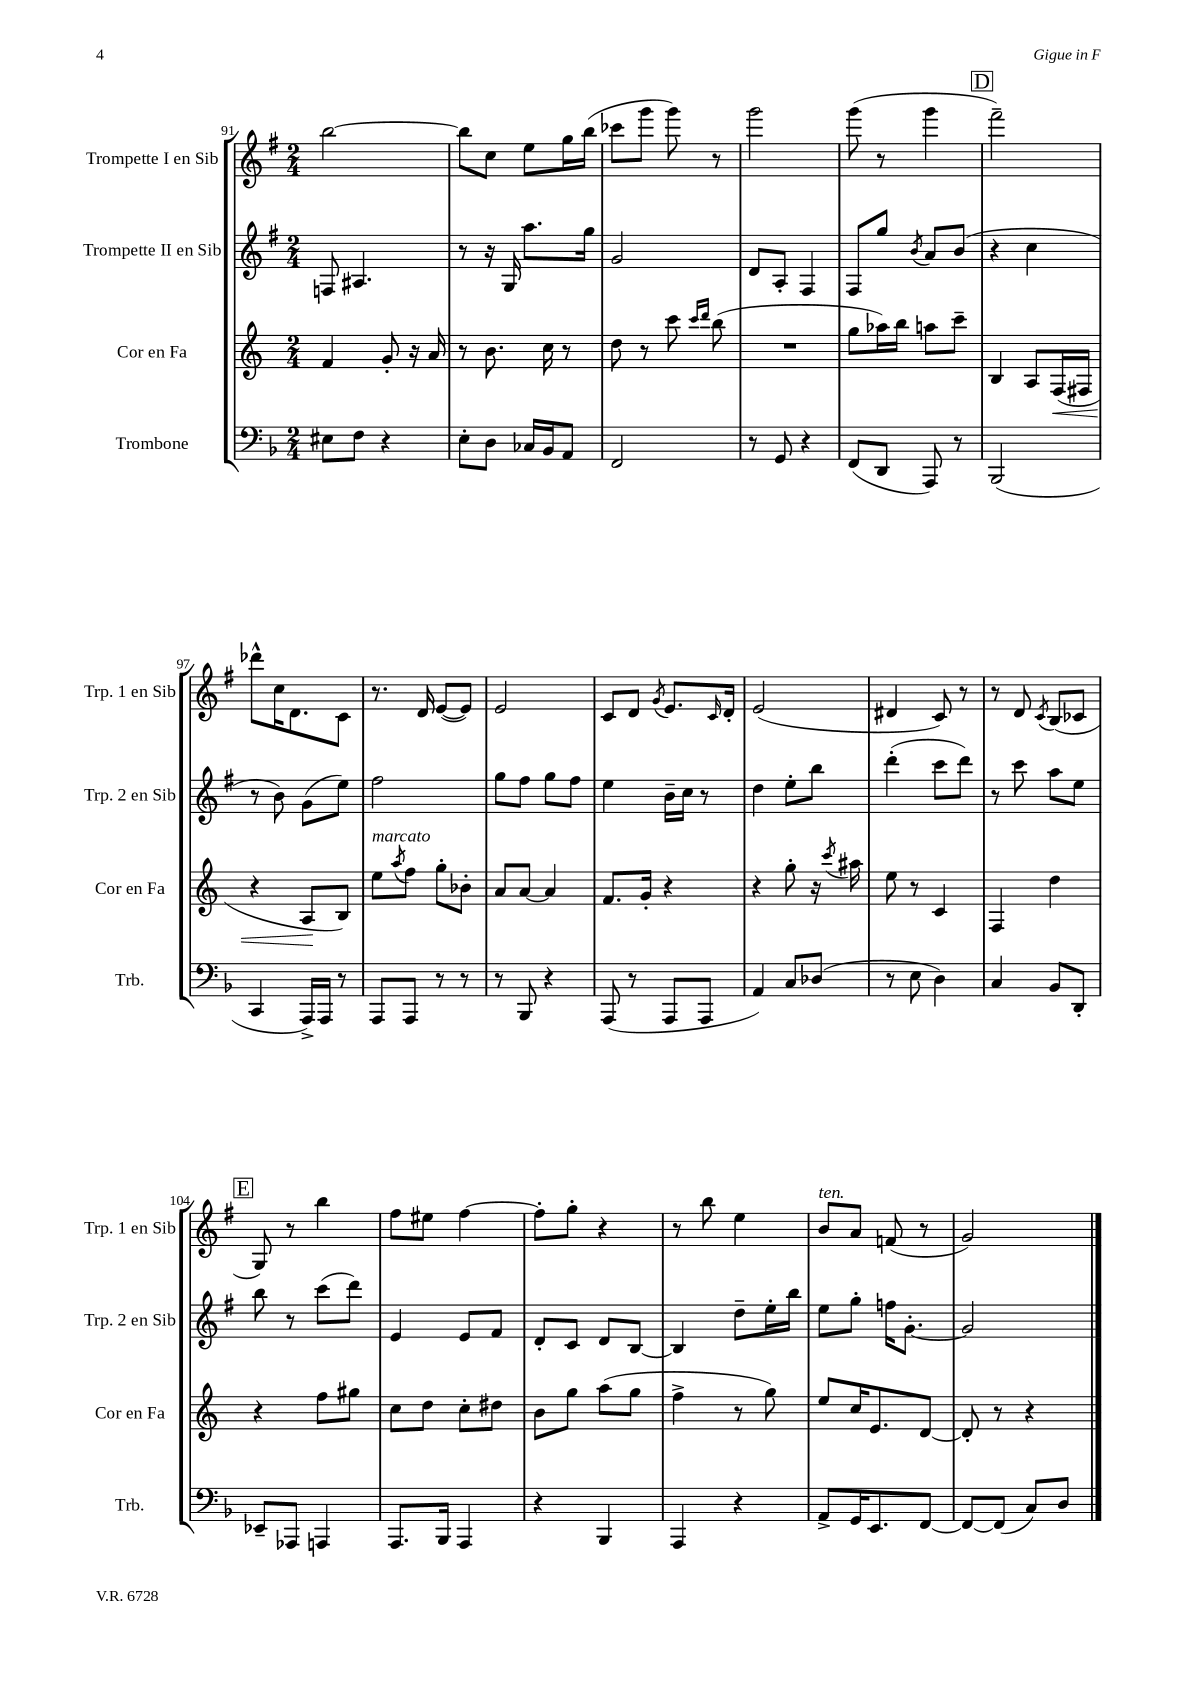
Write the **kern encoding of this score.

**kern	**kern	**kern	**kern
*staff4	*staff3	*staff2	*staff1
*clefF4	*clefG2	*clefG2	*clefG2
*k[b-]	*k[]	*k[f#]	*k[f#]
*M2/4	*M2/4	*M2/4	*M2/4
8E#	4f	8F	[2bb
8F	.	4.A#	.
4r	8g'	.	.
.	16r	.	.
.	16a	.	.
=	=	=	=
8E'	8r	8r	8bb]
8D	8.b	16r	8cc
.	.	16G	.
16C-	.	8.aa	8ee
16BB-	16cc	.	.
8AA	8r	.	16gg
.	.	16gg	(16bb
=	=	=	=
2FF	8dd	2g	8ccc-
.	8r	.	8ggg
.	8ccc	.	8ggg)
.	16qqccc	.	.
.	16qqddd	.	.
.	(8bb	.	8r
=	=	=	=
8r	2r	8d	2ggg
8GG	.	8A'	.
4r	.	4F#	.
=	=	=	=
(8FF	8gg	8F#	(8ggg
8DD	16aa-)	8gg	8r
.	16bb	.	.
.	.	8qb	.
8AAA)	8aa	8a	4ggg
8r	8ccc~	(8b	.
=	=	=	=
(2BBB-	4B	4r	2fff#~)
.	8A	4cc	.
.	(16F	.	.
.	16F#	.	.
=	=	=	=
4CC	4r	8r	8ddd-^^
.	.	8b)	16cc
.	.	.	8.d
16AAA^)	8A	(8g	.
16AAA	.	.	.
8r	8B)	8ee)	8c
=	=	=	=
8AAA	8ee	2ff#	8.r
.	8qaa	.	.
8AAA	8ff	.	.
.	.	.	16d
8r	8gg'	.	([8e
8r	8b-'	.	8e])
=	=	=	=
8r	8a	8gg	2e
8BBB-	[8a	8ff#	.
4r	4a]	8gg	.
.	.	8ff#	.
=	=	=	=
(8AAA	8.f	4ee	8c
8r	.	.	8d
.	16g'	.	.
.	.	.	8qg
8AAA	4r	16b~	8.e
.	.	16cc	.
8AAA	.	8r	.
.	.	.	16qqc
.	.	.	16d'
=	=	=	=
4AA)	4r	4dd	(2e
8C	8gg'	8ee'	.
(8D-	16r	8bb	.
.	8qccc	.	.
.	16aa#	.	.
=	=	=	=
8r	8ee	(4ddd'	4d#
8E	8r	.	.
4D)	4c	8ccc	8c)
.	.	8ddd)	8r
=	=	=	=
4C	4F	8r	8r
.	.	8ccc	8d
.	.	.	8qc
8BB-	4dd	8aa	(8B
8DD'	.	8ee	8c-
=	=	=	=
8EE-~	4r	8bb	8G)
8AAA-	.	8r	8r
4AAA	8ff	(8ccc	4bb
.	8gg#	8ddd)	.
=	=	=	=
8.AAA	8cc	4e	8ff#
.	8dd	.	8ee#
16BBB-	.	.	.
4AAA	8cc'	8e	[4ff#
.	8dd#	8f#	.
=	=	=	=
4r	8b	8d'	8ff#']
.	8gg	8c	8gg'
4BBB-	(8aa	8d	4r
.	8gg	[8B	.
=	=	=	=
4AAA	4ff^	4B]	8r
.	.	.	8bb
4r	8r	8dd~	4ee
.	8gg)	16ee'	.
.	.	16bb	.
=	=	=	=
8AA^	8ee	8ee	8b
16GG	16cc	8gg'	8a
8.EE	8.e	.	.
.	.	16ff	(8f
.	.	[8.g'	.
[8FF	[8d	.	8r
=	=	=	=
8FF_	8d']	2g]	2g)
(8FF]	8r	.	.
8C)	4r	.	.
8D	.	.	.
==	==	==	==
*-	*-	*-	*-
